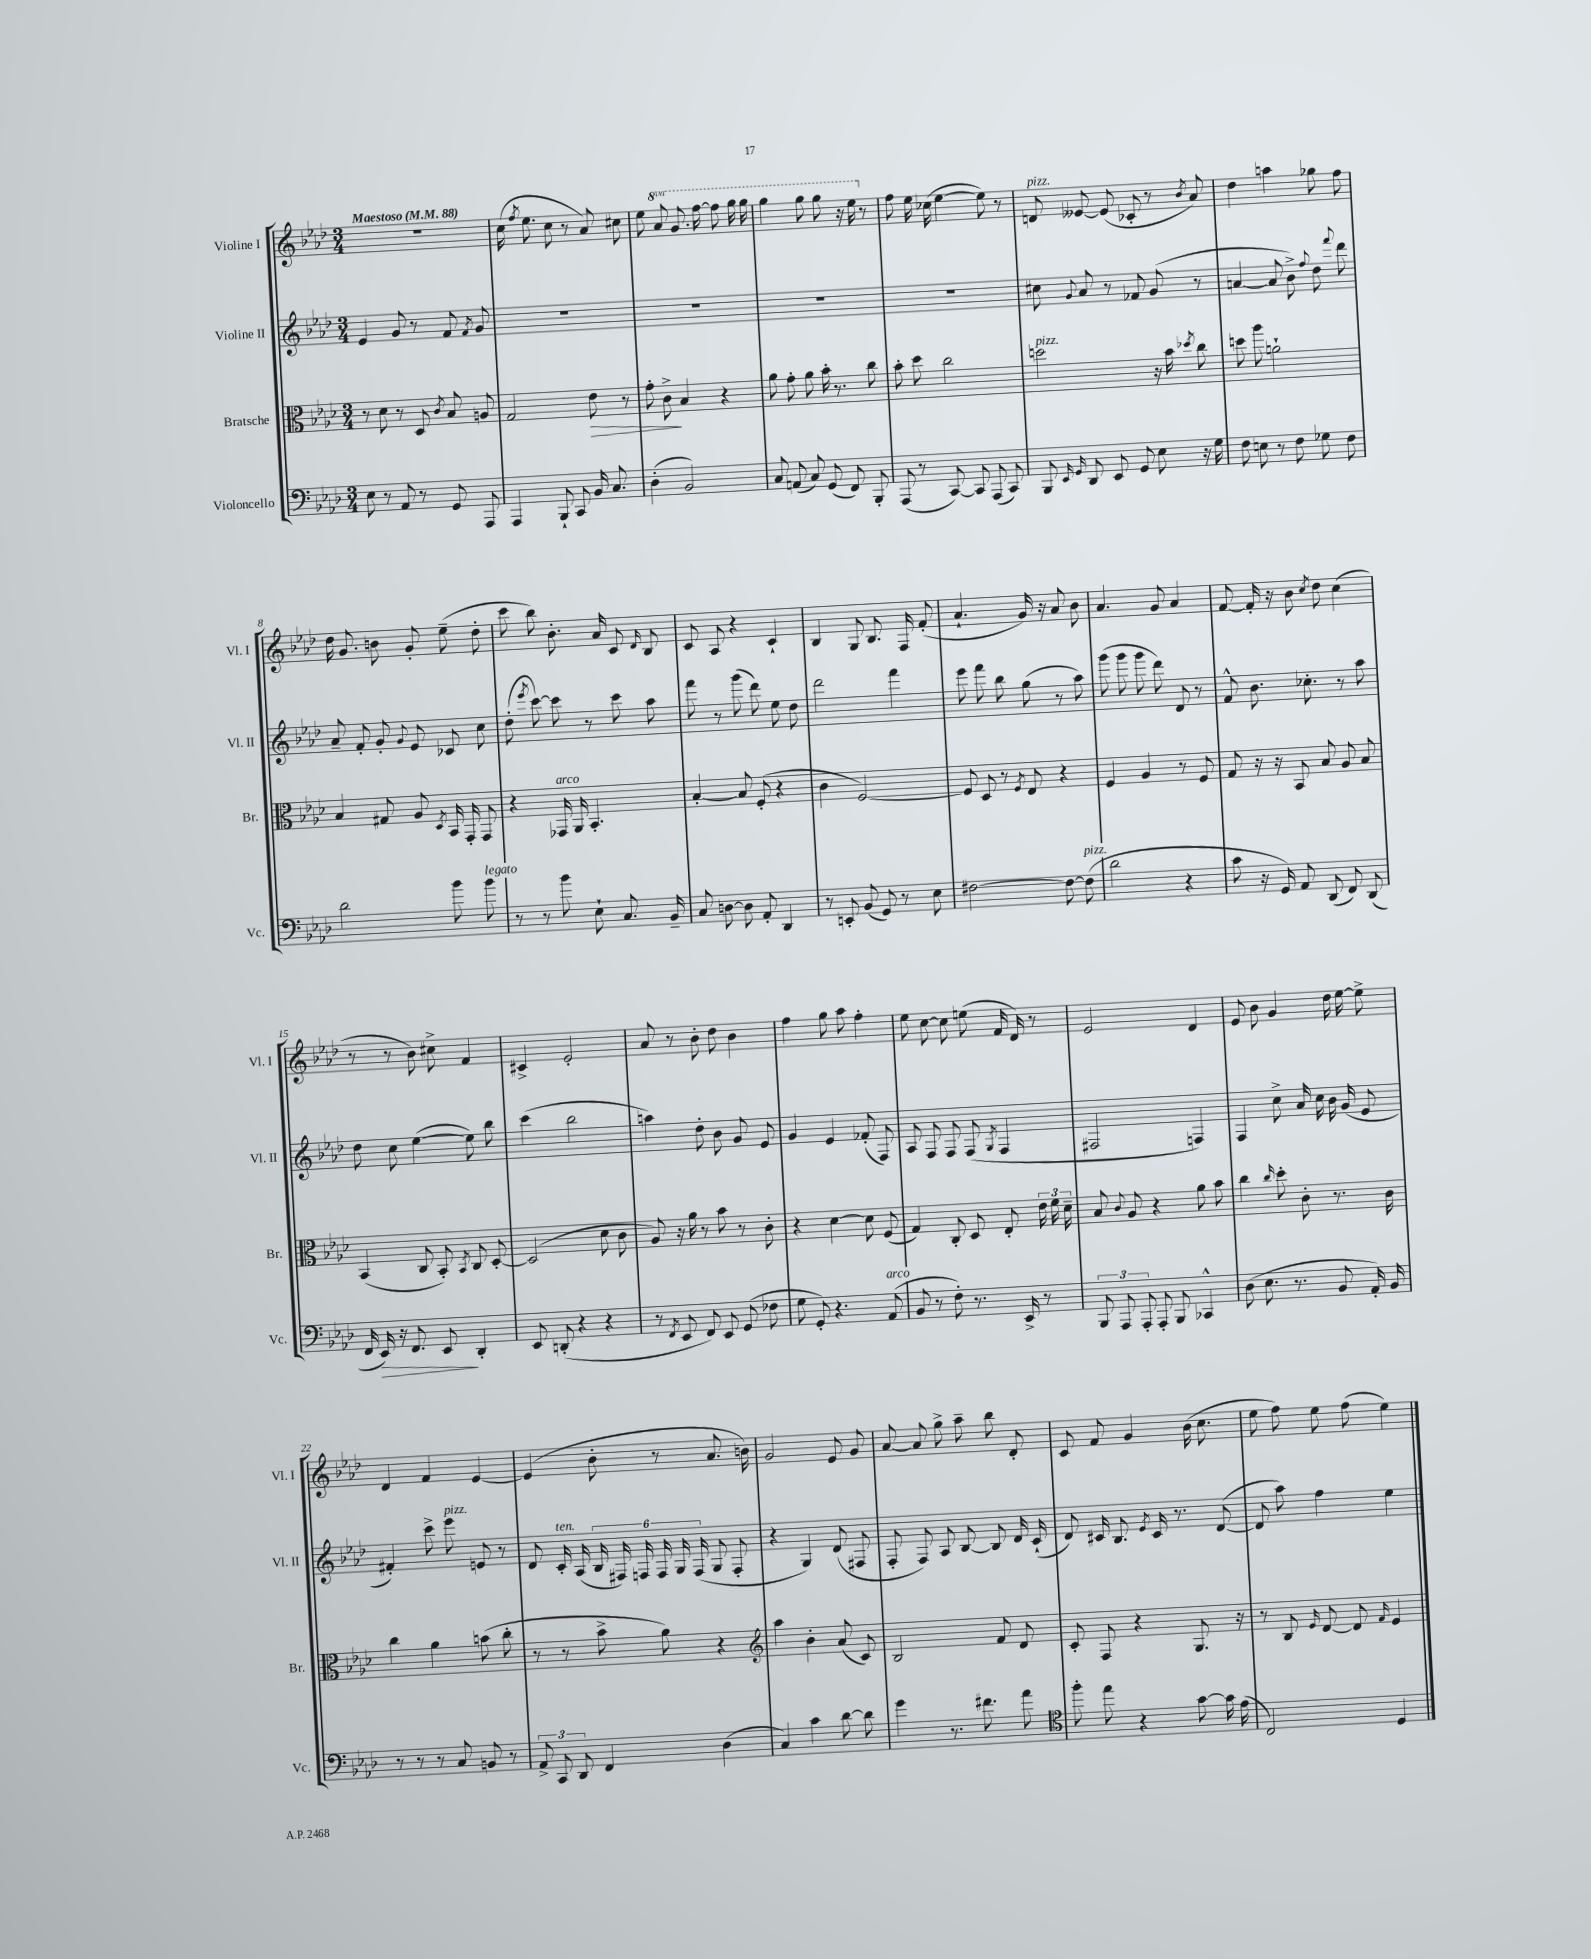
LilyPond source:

<<
\new StaffGroup <<
\new Staff = "s0" \with { instrumentName = "Violine I" shortInstrumentName = "Vl. I" } {
    \clef treble \key aes \major \numericTimeSignature \time 3/4 \set Staff.ottavationMarkups = #ottavation-simple-ordinals \tempo "Maestoso" 4 = 88
    \autoBeamOff R2. |
    c''16( \acciaccatura { f''8 } ees''8. c''8 r8 aes'8) cis''8 |
    ees''8 \ottava #1 aes''8 g''8. f'''16~ f'''8 g'''16 g'''16 |
    g'''4 g'''8 g'''8 r16 ees'''16 \ottava #0 r8 |
    f''8 ees''16 ces''16( ees''4~ ees''8) r8 |
    d'8^\markup { \italic "pizz." } eeses'8~ eeses'8( ces'8-. r8 \acciaccatura { bes'8 } aes'8) |
    des''4 a''4 ges''8 f''8 |
    des''16 g'8. b'8 g'8-. ees''8--( des''8-. |
    c'''8 bes''8) bes'8.-. aes'16 c'8 \grace { des'16 } bes8 |
    c'8 aes8 r4 c'4-! |
    bes4 g8 bes8. f16 f'8-.( |
    aes'4.-! g'16) r16 aes'8 bes'8 |
    aes'4. g'8 aes'4 |
    f'8~ f'16-. r16 bes'8 \acciaccatura { c''8 } des''8 c''4( |
    r8 r8 bes'8) cis''8-> f'4 |
    cis'4-> ees'2-. |
    aes'8 r8 bes'8-. des''8 bes'4 |
    f''4 g''8 aes''8 f''4-. |
    ees''8 c''8~ c''8 e''8( f'16 des'16) r8 |
    ees'2 des'4 |
    ees'8 bes'8 g'4 des''16 ees''16~ ees''8-> |
    des'4 f'4 ees'4~ |
    ees'4( bes'8-. r8 aes'8. b'16) |
    g'2 ees'8 g'8 |
    aes'8~ aes'8 g''8-> aes''8-- bes''8 des'8-. |
    c'8 f'8 g'4 bes'16( c''8. |
    ees''8 f''8) ees''8 f''8( ees''4) \bar "|." |
}
\new Staff = "s1" \with { instrumentName = "Violine II" shortInstrumentName = "Vl. II" } {
    \clef treble \key aes \major \numericTimeSignature \time 3/4
    \autoBeamOff ees'4 g'8 r8 f'8 \acciaccatura { f'8 } g'8 |
    R2. |
    R2. |
    R2. |
    R2. |
    cis''8 \appoggiatura { g'8 } aes'8 r8 fes'8 g'8( r8 |
    a'4~ a'8 bes'8->) \appoggiatura { f''8 } des''8 \appoggiatura { f'''8 } des'''8 |
    aes'8-- f'8-. g'8-. \appoggiatura { g'8 } ees'8 ces'8 c''8 |
    des''8-.( \acciaccatura { ees'''8 } c'''8~) c'''8 r8 c'''8 aes''8 |
    f'''8 r8 g'''8( des'''8) ees''8 des''8 |
    des'''2 f'''4 |
    ees'''8 f'''8 bes''8 g''8( r8 aes''8) |
    g'''8( g'''8 g'''8 des'''8) des'8 r8 |
    f'8-^ bes'8. ces''8.-. r8 aes''8 |
    des''8 c''8 ees''4~( ees''8) bes''8 |
    c'''4( bes''2 |
    a''4) des''8-. bes'8 g'8 ees'8 |
    g'4 ees'4 fes'8-.( f8) |
    aes8 f8 f8 f8( \acciaccatura { g8 } f4 |
    fis2 f4) |
    f4 c''8-> aes'16 c''16 bes'16 g'16( ees'8 |
    fis'4-.) c'''8-> ees'''8^\markup { \italic "pizz." } e'8 r8 |
    des'8 c'16-.^\markup { \italic "ten." } aes16( \tuplet 6/4 { bes16 fis16) f16 f16 g16 f16( } g8 f8-. |
    r4 g4) des'8( fis8 |
    f8-. f8) aes8 bes8~ bes8 des'16 c'16-!( |
    des'8) cis'16 bes8. \acciaccatura { ees'8 } cis'16 r8. des'8~( |
    des'8 aes''8) f''4 ees''4 \bar "|." |
}
\new Staff = "s2" \with { instrumentName = "Bratsche" shortInstrumentName = "Br." } {
    \clef alto \key aes \major \numericTimeSignature \time 3/4
    \autoBeamOff r8 des'8 r8 des8 \acciaccatura { c'8 } bes8 a8 |
    g2 ees'8\> r8 |
    g'8-. c'8->\! bes4 r4 |
    aes'8 g'8-. aes'8 bes'16-. r8. c''8 |
    bes'8-. des''8 c''2 |
    d''2^\markup { \italic "pizz." } r16 bes'16 \acciaccatura { des''8 } c''8 |
    d''8 aes''8 a'2-! |
    bes4 gis8 aes8 \acciaccatura { des8 } bes,16 g,16-. g,8 |
    r4 ges,16^\markup { \italic "arco" } aes,16 bes,4.-. |
    bes4~-. bes8 f8-.( r4 |
    c'4 f2~) |
    f8 des8 r8 \acciaccatura { f8 } ees8 r4 |
    f4 aes4 r8 f8 |
    g8 r16 r16 bes,8 bes8 aes8 bes8 |
    bes,4( c8 bes,8-.) \acciaccatura { bes,8 } c8 des8~-. |
    des2( des'8 c'8 |
    aes8) r16 aes'16 r8 bes'8 r8 c'8-. |
    r4 des'4~ des'8 f8( |
    g4) c8-. des8 ees8-. \tuplet 3/2 { ees'16 f'16 des'16-- } |
    bes8 \appoggiatura { c'8 } aes8 r4 aes'8 bes'8 |
    c''4 \grace { c''16 } des''8-. c'8-. r8. c'16 |
    c''4 aes'4 b'8( c''8-. |
    r8 r8 bes'8-> aes'8) r4 |
    \clef treble aes''4 bes'4-. aes'8( c'8) |
    bes2 f'8 des'8 |
    c'8-. f8 r4 g8. r16 |
    r8 bes8 \grace { ees'16 } des'8~ des'8 \grace { f'16 } ees'4 \bar "|." |
}
\new Staff = "s3" \with { instrumentName = "Violoncello" shortInstrumentName = "Vc." } {
    \clef bass \key aes \major \numericTimeSignature \time 3/4
    \autoBeamOff ees8 r8 aes,8 r8 g,8 aes,,8 |
    aes,,4 bes,,8-! c,8 bes,16 c8. |
    des4-.( bes,2) |
    c8 a,8( c8) g,8( f,8) bes,,8-. |
    aes,,8( r8 c,8~) c,8 aes,,8( c,8) |
    bes,,8 \grace { ees,16 g,16 } des,8 ees,8 g,8 ees8 r16 g16 |
    f8 e8 r8 f8 ges8 f8 |
    des'2 bes'8 bes'8^\markup { \italic "legato" } |
    r8 r8 bes'8 ees8-! c8. bes,16-- |
    c8 d8~ d8 aes,8-. des,4 |
    r8 e,8-. bes,8( g,8) r8 ees8 |
    fis2~ fis8~ fis8^\markup { \italic "pizz." }( |
    des'2 r4 |
    c'8 r16 g,16) aes,8 des,8( f,8) des,8( |
    f,16 ees,16\>) r16 f,8. ees,8\! des,4-. |
    ees,8 d,8-.( r4 r4 |
    r8 \acciaccatura { f,8 } ees,8 f,8) ees,8 g,8( fes8 |
    g8 g,8-.) r4. aes,8^\markup { \italic "arco" }( |
    bes,8 r8 f8-.) r8. ees,16-> r8 |
    \tuplet 3/2 { bes,,8 aes,,8 aes,,8-. } aes,,8-. bes,,8 ces,4-^ |
    des8( ees8. r8. bes,8 aes,16-.) bes,16 |
    r8 r8 r8 c8 b,8 r8 |
    \tuplet 3/2 { aes,8-> c,8 des,8 } f,4 des4( |
    c4) c'4 des'8~ des'8 |
    g'4 r8. fis'8. aes'8 |
    \clef tenor f''8-. ees''8 r4 g'8~ g'16 ees'16( |
    c2) des4 \bar "|." |
}
>>
>>
